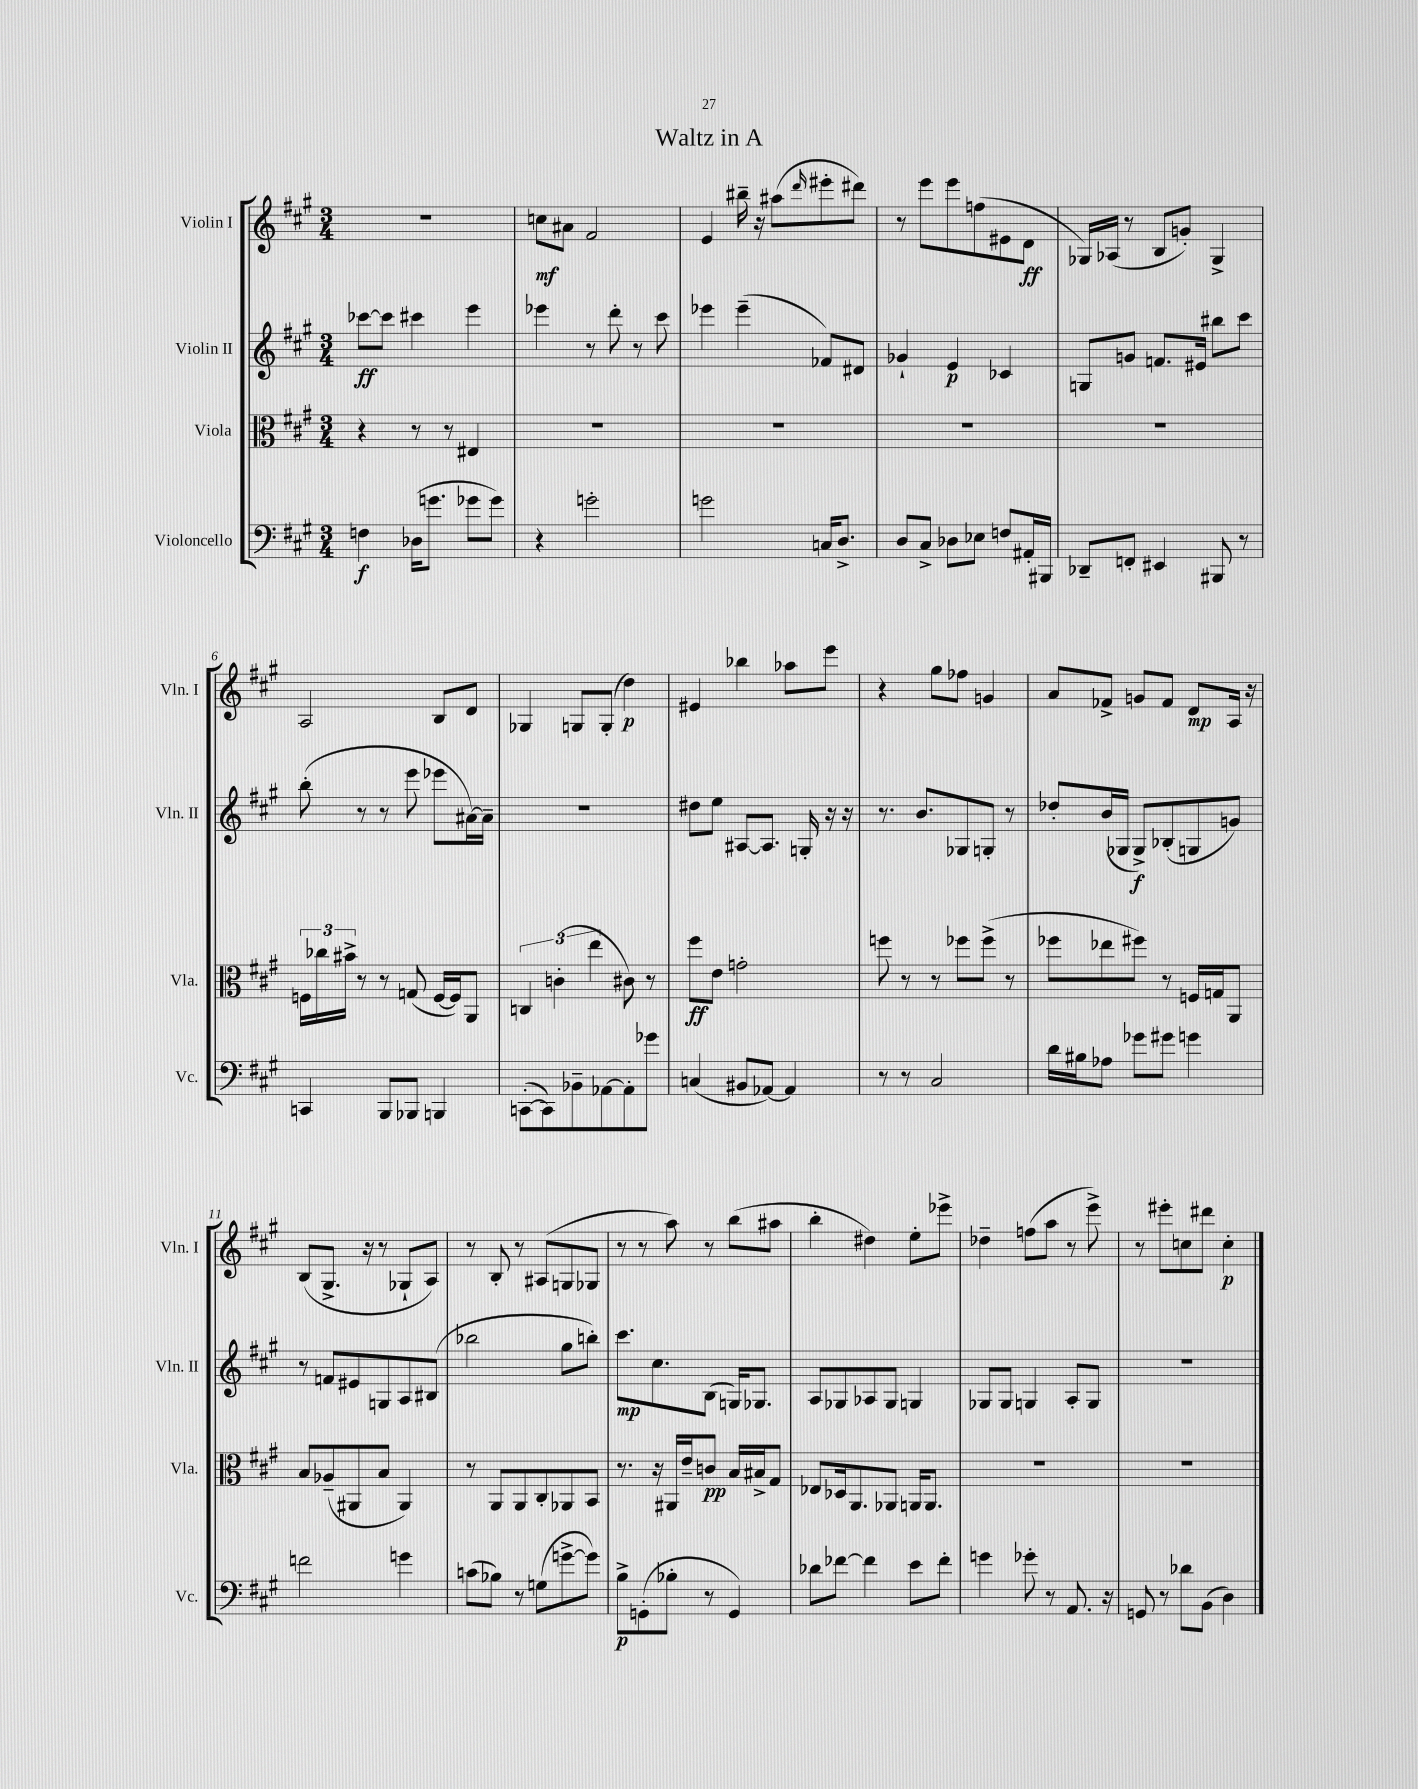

**kern	**kern	**kern	**kern
*staff4	*staff3	*staff2	*staff1
*clefF4	*clefC3	*clefG2	*clefG2
*k[f#c#g#]	*k[f#c#g#]	*k[f#c#g#]	*k[f#c#g#]
*M3/4	*M3/4	*M3/4	*M3/4
4F	4r	[8ccc-	2.r
.	.	8ccc-]	.
(16D-	8r	4ccc#	.
8.g	.	.	.
.	8r	.	.
8g-	4E#	4eee	.
8g-)	.	.	.
=	=	=	=
4r	2.r	4eee-	8cc
.	.	.	8a#
2g'	.	8r	2f#
.	.	8ddd'	.
.	.	8r	.
.	.	8ccc#	.
=	=	=	=
2g	2.r	4eee-	4e
.	.	(4eee-~	16bb#~
.	.	.	16r
.	.	.	(8aa#
.	.	.	16qqddd
16C	.	8f-)	8eee#'
8.D^	.	.	.
.	.	8d#	8ddd#)
=	=	=	=
8D	2.r	4g-`	8r
8C#^	.	.	8eee
8D-	.	4e	8eee
8E-	.	.	(8ff
8F	.	4c-	8e#
16AA#'	.	.	8d
16BBB#	.	.	.
=	=	=	=
8DD-~	2.r	8G	16G-)
.	.	.	(16A-
8FF'	.	8g	8r
4EE#	.	8.f	8B
.	.	.	8g')
.	.	16e#	.
8BBB#	.	8bb#	4G-^
8r	.	8ccc#	.
=	=	=	=
4CC	24F	(8bb'	2A
.	24cc-	.	.
.	24b#^	.	.
.	8r	8r	.
8BBB	8r	8r	.
8BBB-	(8G	8eee	.
4BBB	[16F	8eee-	8B
.	16F])	.	.
.	8AA	[16a#)	8d
.	.	16a#~]	.
=	=	=	=
([8CC'	6C	2.r	4G-
8CC])	.	.	.
.	(6c'	.	.
8BB-~	.	.	8G
.	6ee	.	.
[8AA-	.	.	(8G'
8AA-']	8c#)	.	4dd)
8g-	8r	.	.
=	=	=	=
(4C	8ff#	8dd#	4e#
.	8e	8ee	.
8BB#	2g'	[8A#	4bb-
[8AA-)	.	8.A#]	.
4AA-]	.	.	8aa-
.	.	16G'	.
.	.	16r	8eee
.	.	16r	.
=	=	=	=
8r	8ff	8.r	4r
8r	8r	.	.
.	.	8.b	.
2C#	8r	.	8gg#
.	8ff-	8G-	8ff-
.	(8ff-^	8G'	4g
.	8r	8r	.
=	=	=	=
16d	8ff-	8dd-'	8a
16B#	.	.	.
8A-	8ee-	(16b	8f-^
.	.	16G-	.
8g-	8ff#)	8G-^)	8g
8g#	8r	(8B-'	8f-
4g	16F	8G	8d
.	16G	.	.
.	8AA	8g)	16A
.	.	.	16r
=	=	=	=
2f	8B	8r	(8B
.	(8A-~	8f	8.G#^
.	8AA#	8e#	.
.	.	.	16r
.	8B	8G	8r
4g	4AA#)	8A	8G-`
.	.	(8B#	8A)
=	=	=	=
(8c	8r	2bb-	8r
8B-)	8AA	.	8B'
8r	8AA	.	8r
(8G	8C#'	.	(8A#
[8g^	8AA-	8gg#	8G
8g])	8BB	8bb')	8G-
=	=	=	=
8B^	8.r	8.ccc#	8r
(8GG'	.	.	8r
.	16r	8.cc#	.
8B-'	16AA#	.	8aa)
.	16e~	.	.
8r	8c	(8B	8r
4GG)	16B	16G)	(8bb
.	16B#^	8.G-	.
.	8G#	.	8aa#
=	=	=	=
8d-	8E-	8A	4bb'
[8f-	16D-	8G-	.
.	8.AA	.	.
4f-]	.	8A-	4dd#)
.	8AA-	8G-	.
8e	16AA	4G	8ee'
.	8.AA	.	.
8f-'	.	.	8eee-^
=	=	=	=
4g	2.r	8G-	4dd-~
.	.	8G-	.
8g-'	.	4G	(8ff
8r	.	.	8aa
8.AA	.	8A'	8r
.	.	8G	8eee^)
16r	.	.	.
=	=	=	=
8GG	2.r	2.r	8r
8r	.	.	8eee#'
8d-	.	.	8cc
(8BB	.	.	8ddd#
4D)	.	.	4cc'
==	==	==	==
*-	*-	*-	*-
